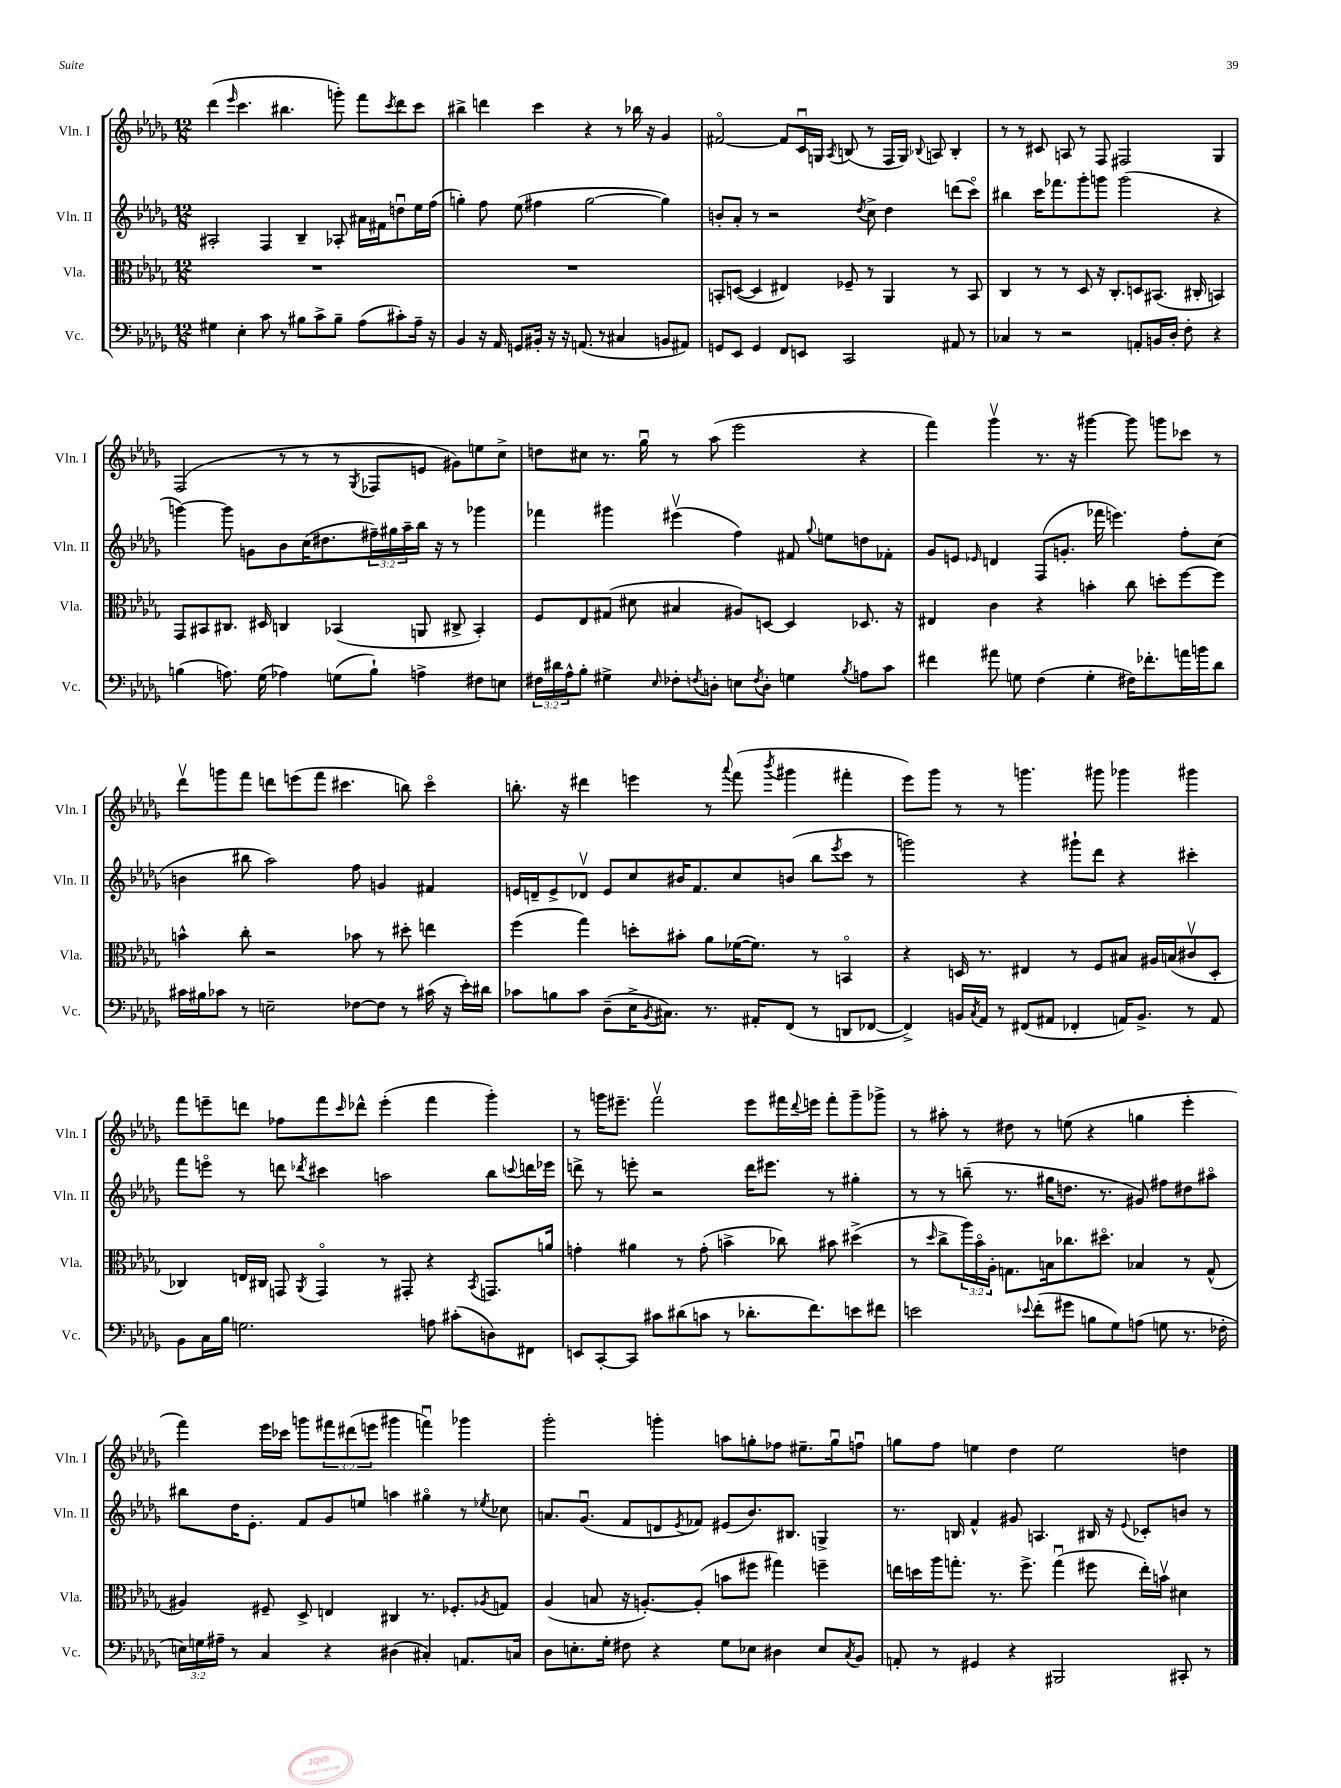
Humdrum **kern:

**kern	**kern	**kern	**kern
*staff4	*staff3	*staff2	*staff1
*clefF4	*clefC3	*clefG2	*clefG2
*k[b-e-a-d-g-]	*k[b-e-a-d-g-]	*k[b-e-a-d-g-]	*k[b-e-a-d-g-]
*M12/8	*M12/8	*M12/8	*M12/8
4G#	1.r	2A#'	(4ddd-
.	.	.	16qqeee-
4E-'	.	.	4.ccc
8c	.	4F	.
8r	.	.	4.bb#
8B#	.	4B-~	.
8c^	.	.	.
8B#~	.	8A-'	8ggg')
(8A-	.	16a#	8fff
.	.	16f#	.
.	.	.	8qccc
8c#')	.	8ddu	8ddd-
16A-~	.	16ee-	8ccc
16r	.	(16ff	.
=	=	=	=
4BB-	1.r	4gg')	4bb#^
16r	.	8ff	4ddd
16AA-	.	.	.
8GG	.	(8ee-	.
16BB#'	.	4ff#	4ccc
16r	.	.	.
16r	.	.	.
(8.AA	.	.	.
.	.	[2gg	4r
8r	.	.	.
4C#	.	.	8r
.	.	.	16bb-
.	.	.	16r
8BB	.	4gg])	4g-
8AA#)	.	.	.
=	=	=	=
8GG	8BB'	8b'	[2f#o
8EE-	([8D	8a-'	.
4GG	4D]	8r	.
.	.	2r	.
8FF	4E#)	.	8f#]
8EE	.	.	16cu
.	.	.	16G
.	.	.	8qA-
2CC	8F-~	.	(8B
.	.	8qdd-	.
.	8r	8cc^	8r
.	4AA-	4dd-	16F
.	.	.	16G)
.	.	.	8qqB-
.	.	.	8A
8AA#	8r	(8ddd	4B-'
8r	8BB	8ccco)	.
=	=	=	=
4C-	4C	4bb#	8r
.	.	.	8r
8r	8r	16ccc	8c#
.	.	8.fff-	.
2r	8r	.	8A
.	8D-	8ggg-'	8r
.	16r	8ggg	8F
.	8.C'	.	.
.	.	(2ggg	2F#
8AA'	8D	.	.
16BB	(8.BB#	.	.
16D-'	.	.	.
8F'	.	.	.
.	16C#'	.	.
4r	4BB)	4r	4G-
=	=	=	=
(4B	8GG-	[4ggg)	(2F
.	8BB#	.	.
8.A)	8.C#	8ggg]	.
.	.	8g	.
(16G-	16D#	.	.
4A-)	4C	8b-	8r
.	.	(16cc	8r
.	.	8.dd#	.
(8G	(4BB-	.	8r
.	.	.	8qG-
8B`)	.	24ff#~)	8F-
.	.	24gg#	.
.	.	24aa-~	.
4A^	8AA	16bb-	8e
.	.	16r	.
.	8C#^	8r	8g#)
8F#	4BB-')	4ggg-	8ee
8E	.	.	8cc^
=	=	=	=
24F#	8F	4fff-	8dd
24d#	.	.	.
24A-^^	.	.	.
8B-'	8E-	.	8cc#
4G#^	(8G#	4ggg#	8.r
.	8d#	.	.
.	.	.	16gg-u
16qqE-	.	.	.
8F-'	4B#	(4eee#v	8r
8qF	.	.	.
8D'	.	.	(8aa-
8E	8A#)	4ff)	2eee-
8qF	.	.	.
8D'	[8D	.	.
4G	4D]	8f#	.
.	.	8qqgg-	.
.	.	8ee	.
8qB-	.	.	.
8A	8.D-	8dd	4r
8c	.	8f-'	.
.	16r	.	.
=	=	=	=
4f#	4E#	8g-	4fff)
.	.	8e	.
.	.	16qqe-	.
8a#	4c	4d	4ggg-v
8G	.	.	.
(4F	4r	(8F	8.r
.	.	8.g'	.
.	.	.	16r
4G'	4b'	.	[4ggg#
.	.	16fff-	.
.	.	4.eee)	.
16F#)	8cc	.	8ggg#]
8.f-'	.	.	.
.	8dd'	.	8ggg
16a	[8ff	8ff'	8ccc-
16b	.	.	.
8d-	8ff]	(8cc	8r
=	=	=	=
16c#	4b^^	4b	8ddd-v
16B#	.	.	.
8c-	.	.	8ggg
8r	8cc'	8bb#	8fff
2E~	2r	2aa-)	8ddd
.	.	.	(8eee
.	.	.	8fff
.	.	.	4.ccc#
[8F-	8b-	8ff	.
8F-]	8r	4g	.
8r	8dd#'	.	8bb)
(16c#	4ee	4f#	4ccc#o
16r	.	.	.
16e-')	.	.	.
16d#	.	.	.
=	=	=	=
8c-	(4ff	16e	8.bb'
.	.	16d~	.
8B	.	8e^	.
.	.	.	16r
8c-	4gg-)	8d-v	4ddd#
(8D-~	.	8e	.
16E-^	8dd'	8cc	4eee
8qBB-	.	.	.
8.C#)	.	.	.
.	8b#'	16b#	.
.	.	8.f	.
8.r	8a-	.	8r
.	.	.	8qqaaa-
.	([16f-	8cc	(8fff
16AA#'	8.f-])	.	.
.	.	.	8qbbb-
(8FF	.	(8b	4ggg#
8r	8r	8bb-	.
.	.	8qeee-	.
8DD	4BBo	8ccc	4fff#'
[8FF-	.	8r	.
=	=	=	=
4FF-^])	4r	2ggg)	8eee-)
.	.	.	8ggg-
16BB	16D	.	8r
8qC	.	.	.
16AA-	8.r	.	.
8r	.	.	8r
(8FF#	4E#	4r	4.ggg
8AA#	.	.	.
4FF-'	8r	8ggg#`	.
.	8F	8ddd-	8ggg#
16AA)	8B#	4r	4ggg-
8.BB^	.	.	.
.	16A#	.	.
.	(16B	.	.
8r	8c#v	4ccc#'	4ggg#
8AA	8D'	.	.
=	=	=	=
8BB-	4C-)	8fff	8fff
16C	.	8eeeo	8eee~
16B-	.	.	.
2.G	16E	8r	8ddd
.	16C#	.	.
.	8GG	8ddd	8ff-
.	8qAA-	8qddd-	.
.	4GGo	4ccc#	8fff
.	.	.	16qqccc
.	.	.	8ddd-^^
.	8r	2aa	(4eee'
.	8GG#'	.	.
8A	4r	.	4fff
(8c#'	.	.	.
.	8qBB-	.	.
8D)	8.GG	8bb-	4ggg-')
.	.	8qqccc	.
8FF#	.	16ddd	.
.	16a	16eee-	.
=	=	=	=
8EE	4g'	8ddd^	8r
[8CC'	.	8r	16ggg
.	.	.	8.eee#~
8CC]	4a#	8eee'	.
8c#	.	2r	2fffv
(8d#	8r	.	.
8c	(8g'	.	.
8r	4b^	.	.
8.d-'	.	16ddd	8eee#
.	.	8.eee#	.
.	8cc-)	.	16fff#
.	.	.	8qqddd-
8.f)	.	.	16eee
.	8b#	8r	8fff#'
8e	(4dd#^	4gg#'	8ggg~
8f#	.	.	8ggg-^
=	=	=	=
2e	8r	8r	8r
.	16qqdd-	.	.
.	8cc^	8r	8aa#'
.	24aa-)	(8bb~	8r
.	24b-o	.	.
.	24A-'	.	.
.	8.G	8.r	8dd#
8qqe-	.	.	.
(8f'	.	.	8r
.	16B	16gg#	.
8g#	8.cc-	8.dd	(8ee
8B	.	.	4r
.	8.dd#o	8.r	.
8G-)	.	.	.
(8A	4B-	8g#)	4gg
8G	.	8ff#	.
8.r	8r	8dd#	4eee-'
.	(8G^^	8aa#o	.
16F-'	.	.	.
=	=	=	=
24E)	4A#)	8bb#	4fff)
24G	.	.	.
24A#~	.	.	.
8r	.	16dd-	.
.	.	8.e-'	.
4C	8F#~	.	16eee-
.	.	.	16ccc-
.	8D-^	8f	8ggg
4r	4E	8g-	12fff#
.	.	.	(12ddd#
.	.	8ee	.
.	.	.	12eee
(4D#	4C#	4aa	4ggg#
4C#')	8.r	4gg#o	4fffu)
.	8.F-'	.	.
8.AA	.	8r	4ggg-
.	8qA-	8qee-	.
.	8G	8cc-	.
16C	.	.	.
=	=	=	=
8D-	(4A-	8.a	2ggg-'
8.E'	.	.	.
.	.	(8.g-u	.
.	8B	.	.
16G-'	.	.	.
8F#	16r	8f	.
.	[8.A')	.	.
4r	.	8d	4ggg'
.	.	8qe-	.
.	(8A']	8f-)	.
8G-	8b	(8e#	8aa
8E-	8ff#	8.b-)	8gg'
4D#	4gg#)	.	8ff-
.	.	8.B#	.
.	.	.	8.ee#~
8E-	4ff~	4G^	.
.	.	.	16ggu
8qC	.	.	.
8BB-	.	.	8ffu
=	=	=	=
8AA'	16ee	8.r	8gg
.	16dd	.	.
8r	16aa-	.	8ff
.	8.gg'	16B	.
4GG#	.	4f^^	4ee
.	8.r	.	.
4r	.	8g#	4dd-
.	8.ff^	.	.
.	.	4.A	.
2BBB#	(4ggu	.	2ee
.	8ff#	16B#	.
.	.	16r	.
.	.	8qqe-	.
.	16ee')	8c-'	.
.	16bv	.	.
8CC#'	4d#	8b	4dd
8r	.	8r	.
==	==	==	==
*-	*-	*-	*-
